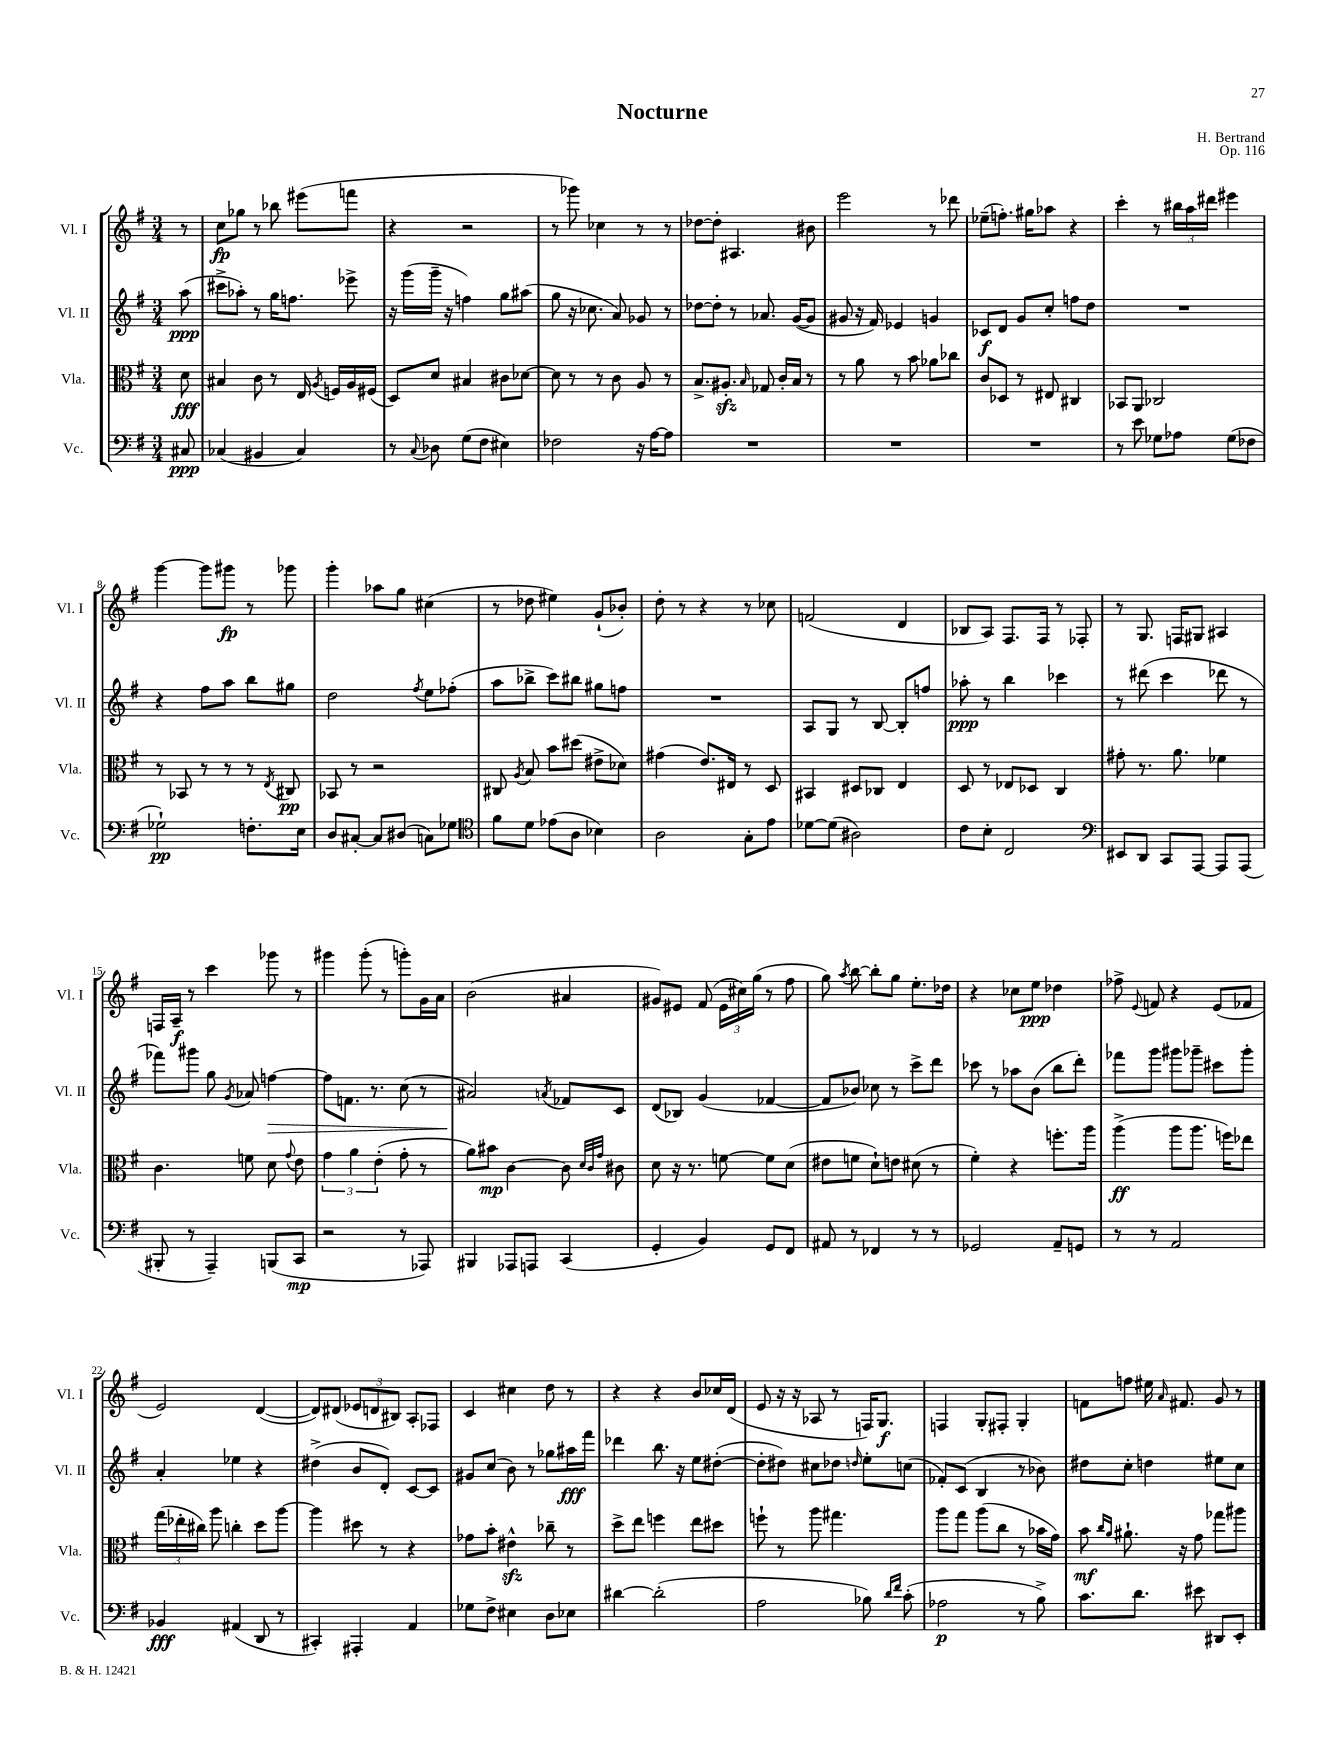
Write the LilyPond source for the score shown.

\header { title = "Nocturne" composer = "H. Bertrand" opus = "Op. 116" }
<<
\new StaffGroup <<
\new Staff = "s0" \with { instrumentName = "Vl. I" shortInstrumentName = "Vl. I" } {
    \clef treble \key g \major \numericTimeSignature \time 3/4 \partial 8
    \autoBeamOff r8 |
    c''8[\fp ges''8] r8 bes''8 eis'''8[( f'''8] |
    r4 r2 |
    r8 ges'''8) ces''4 r8 r8 |
    des''8[~ des''8]-. ais4. bis'8 |
    e'''2 r8 des'''8 |
    ees''8[--( f''8.]-.) gis''16[ aes''8] r4 |
    c'''4-. r8 \tuplet 3/2 { bis''16[ a''16 dis'''16] } eis'''4 |
    g'''4~ g'''8[ gis'''8]\fp r8 ges'''8 |
    g'''4-. aes''8[ g''8] cis''4( |
    r8 des''8 eis''4) g'8[-!( bes'8]-.) |
    d''8-. r8 r4 r8 ces''8 |
    f'2( d'4 |
    bes8[ a8]) fis8.[ fis16] r8 fes8-. |
    r8 g8. f16[ gis8] ais4 |
    f16[ a16]--\f r8 c'''4 ges'''8 r8 |
    gis'''4 gis'''8-.( r8 g'''8[-.) g'16 a'16] |
    b'2( ais'4 |
    gis'8[) eis'8] fis'8( \tuplet 3/2 { eis'16[ cis''16) g''16]( } r8 fis''8 |
    g''8) \acciaccatura { a''8 } b''8~ b''8[-. g''8] e''8.[-. des''16] |
    r4 ces''8[ e''8]\ppp des''4 |
    fes''8-> \appoggiatura { e'8 } f'8 r4 e'8[( fes'8] |
    e'2) d'4~( |
    d'8[) dis'8]( \tuplet 3/2 { ees'8[ d'8 bis8]) } a8[-. fes8] |
    c'4 cis''4 d''8 r8 |
    r4 r4 b'8[ ces''16 d'16]( |
    e'8 r16 r16 aes8 r8 f16[) g8.]\f |
    f4 g8[-. fis8]-. g4-. |
    f'8[ f''8] eis''16 \grace { a'16 } fis'8. g'8 r8 \bar "|." |
}
\new Staff = "s1" \with { instrumentName = "Vl. II" shortInstrumentName = "Vl. II" } {
    \clef treble \key g \major \numericTimeSignature \time 3/4 \partial 8
    \autoBeamOff a''8\ppp( |
    cis'''8[-> aes''8]-.) r8 g''16[ f''8.] ees'''8-> |
    r16 g'''16[( g'''16]-- r16 f''4) g''8[ ais''8]( |
    g''8 r16 ces''8. a'8) ges'8 r8 |
    des''8[~ des''8]-. r8 aes'8. g'16[~( g'8] |
    gis'8 r16 fis'16) ees'4 g'4 |
    ces'8[\f d'8] g'8[ c''8]-. f''8[ d''8] |
    R2. |
    r4 fis''8[ a''8] b''8[ gis''8] |
    d''2 \acciaccatura { fis''8 } e''8[ fes''8]-.( |
    a''8[ bes''8]-> c'''8[) bis''8] gis''8[ f''8] |
    R2. |
    a8[ g8] r8 b8~ b8[-. f''8] |
    aes''8-.\ppp r8 b''4 ces'''4 |
    r8 dis'''8( c'''4 des'''8 r8 |
    fes'''8[) gis'''8] g''8 \acciaccatura { g'8 } aes'8 f''4~\> |
    f''8[ f'8.] r8. c''8( r8 |
    ais'2\!) \acciaccatura { a'8 } fes'8[ c'8] |
    d'8[( bes8]) g'4( fes'4~ |
    fes'8[ bes'8]) ces''8 r8 c'''8[-> d'''8] |
    ces'''8 r8 aes''8[ b'8]( b''8[ d'''8]-.) |
    fes'''8[ g'''8] gis'''8[ ges'''8]-- cis'''8[ ges'''8]-. |
    a'4-. ees''4 r4 |
    dis''4->( b'8[ d'8]-.) c'8[~ c'8] |
    gis'8[ c''8]( b'8) r8 ges''8[ ais''16\fff fis'''16] |
    des'''4 b''8. r16 e''8[ dis''8]~-.( |
    dis''8[-. dis''8]) cis''8[ des''8] \grace { d''16 } e''8[-. c''8]( |
    fes'8[-.) c'8]( b4 r8 bes'8) |
    dis''8[ c''8]-. d''4 eis''8[ c''8] \bar "|." |
}
\new Staff = "s2" \with { instrumentName = "Vla." shortInstrumentName = "Vla." } {
    \clef alto \key g \major \numericTimeSignature \time 3/4 \partial 8
    \autoBeamOff d'8\fff |
    bis4 c'8 r8 e16 \acciaccatura { a8 } f16[ a16 fis16]( |
    d8[) d'8] bis4 cis'8[ des'8]~ |
    des'8 r8 r8 c'8 a8 r8 |
    b8.[-> ais8.]-.\sfz \grace { b16 } ges8 c'16[-. b16] r8 |
    r8 a'8 r8 b'8 aes'8[ ces''8] |
    c'8[ des8] r8 eis8 cis4 |
    bes,8[ a,8] ces2 |
    r8 bes,8 r8 r8 r8 \acciaccatura { e8 } cis8\pp |
    bes,8 r8 r2 |
    cis8 \acciaccatura { a8 } b8 b'8[ dis''8]( eis'8[-> des'8]) |
    gis'4( e'8.[) eis16] r8 d8 |
    bis,4 dis8[ ces8] e4 |
    d8 r8 ees8[ des8] c4 |
    gis'8-. r8. a'8. fes'4 |
    c'4. f'8 d'8 \appoggiatura { g'8 } e'8 |
    \tuplet 3/2 { g'4 a'4 e'4-.( } g'8-. r8 |
    a'8[) bis'8]\mp c'4~ c'8 \grace { d'32[ c'32 g'32] } cis'8 |
    d'8 r16 r8. f'8~ f'8[ d'8]( |
    eis'8[ f'8] d'8[-!) e'8] dis'8( r8 |
    fis'4-.) r4 f''8.[-. a''16] |
    a''4->\ff( a''8[ a''8.] f''16[) ees''8] |
    \tuplet 3/2 { g''16[( ees''16-. cis''16]) } a''8 c''4-. d''8[ a''8]~ |
    a''4 dis''8 r8 r4 |
    ges'8[ b'8]-. eis'4-^\sfz ces''8-- r8 |
    d''8[-> e''8] f''4 e''8[ dis''8] |
    f''8-! r8 a''8 gis''4. |
    a''8[ g''8] a''8[( c''8] r8 bes'16[ g'16]) |
    b'8\mf \grace { c''16[ a'16] } ais'8.-! r16 g'8 ges''8[ ais''8] \bar "|." |
}
\new Staff = "s3" \with { instrumentName = "Vc." shortInstrumentName = "Vc." } {
    \clef bass \key g \major \numericTimeSignature \time 3/4 \partial 8
    \autoBeamOff cis8\ppp |
    ces4( bis,4 ces4) |
    r8 \appoggiatura { c8 } des8 g8[( fis8] eis4) |
    fes2 r16 a16[~ a8] |
    R2. |
    R2. |
    R2. |
    r8 e'8 ges8[ aes8] ges8[( fes8] |
    ges2-!\pp) f8.[-. e16] |
    d8[ cis8]~-. cis8[ dis8]( c8[) ges8] |
    \clef tenor fis'8[ d'8] ees'8[( a8] bes4) |
    a2 g8[-. e'8] |
    des'8[~ des'8]( ais2) |
    c'8[ b8]-. c2 |
    \clef bass eis,8[ d,8] c,8[ a,,8]~ a,,8[ a,,8]( |
    bis,,8-. r8 a,,4--) b,,8[( c,8]\mp |
    r2 r8 aes,,8) |
    bis,,4 aes,,8[ a,,8] c,4( |
    g,4-. b,4) g,8[ fis,8] |
    ais,8 r8 fes,4 r8 r8 |
    ges,2 a,8[-- g,8] |
    r8 r8 a,2 |
    bes,4\fff ais,4( d,8 r8 |
    cis,4-.) ais,,4-. a,4 |
    ges8[ fis8]-> eis4 d8[ ees8] |
    dis'4~ dis'2-.( |
    a2 bes8) \grace { d'16[ fis'16] } c'8-.( |
    aes2\p r8 b8->) |
    c'8.[ d'8.] eis'8 dis,8[ e,8]-. \bar "|." |
}
>>
>>
